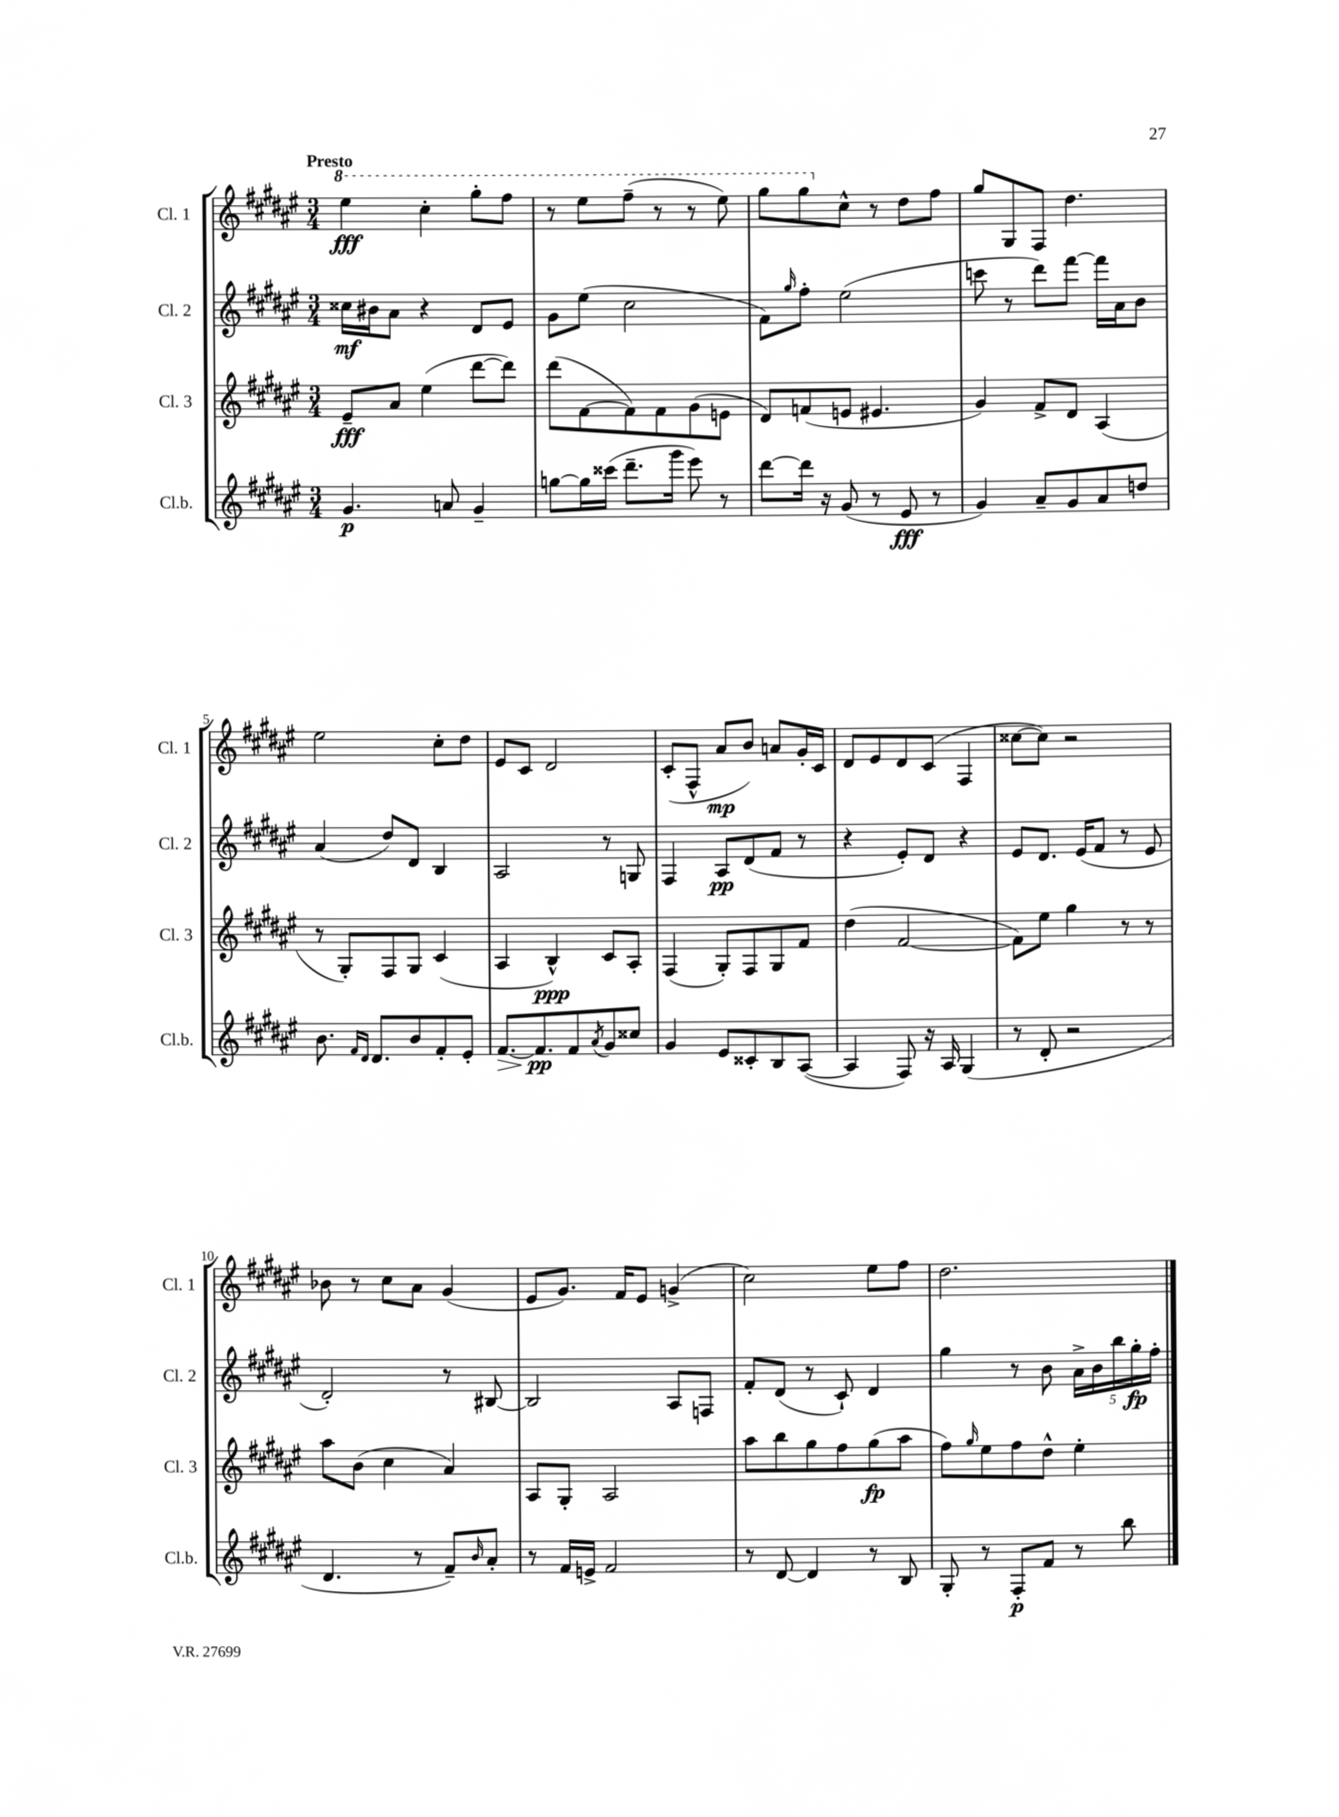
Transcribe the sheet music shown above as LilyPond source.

<<
\new StaffGroup <<
\new Staff = "s0" \with { instrumentName = "Cl. 1" shortInstrumentName = "Cl. 1" } {
    \clef treble \key fis \major \numericTimeSignature \time 3/4 \tempo "Presto"
    \ottava #1 eis'''4\fff cis'''4-. gis'''8-. fis'''8 |
    r8 eis'''8 fis'''8--( r8 r8 eis'''8) |
    gis'''8 gis'''8 \ottava #0 cis''8-^ r8 dis''8 fis''8 |
    gis''8 gis8 fis8 dis''4. |
    eis''2 cis''8-. dis''8 |
    eis'8 cis'8 dis'2 |
    cis'8-.( fis8-^ ais'8\mp b'8) a'8 gis'16-. cis'16 |
    dis'8 eis'8 dis'8 cis'8( fis4 |
    cisis''8~ cisis''8) r2 |
    bes'8 r8 cis''8 ais'8 gis'4( |
    eis'8 gis'8.) fis'16 eis'8 g'4->( |
    cis''2) eis''8 fis''8 |
    dis''2. \bar "|." |
}
\new Staff = "s1" \with { instrumentName = "Cl. 2" shortInstrumentName = "Cl. 2" } {
    \clef treble \key fis \major \numericTimeSignature \time 3/4
    cisis''16\mf bis'16 ais'8 r4 dis'8 eis'8 |
    gis'8 eis''8( cis''2 |
    fis'8) \grace { gis''16 } fis''8-. eis''2( |
    c'''8 r8 dis'''8) fis'''8~ fis'''16 ais'16 b'8 |
    ais'4( dis''8) dis'8 b4 |
    ais2 r8 g8 |
    fis4 ais8\pp dis'8( fis'8 r8 |
    r4 eis'8-.) dis'8 r4 |
    eis'8 dis'8. eis'16( fis'8 r8 eis'8 |
    dis'2-.) r8 bis8~ |
    bis2 ais8 f8 |
    fis'8-. dis'8( r8 cis'8-!) dis'4 |
    gis''4 r8 b'8 \tuplet 5/4 { ais'16-> b'16 b''16 gis''16-.\fp fis''16-. } \bar "|." |
}
\new Staff = "s2" \with { instrumentName = "Cl. 3" shortInstrumentName = "Cl. 3" } {
    \clef treble \key fis \major \numericTimeSignature \time 3/4
    eis'8--\fff ais'8 eis''4( dis'''8~ dis'''8) |
    dis'''8( fis'8~ fis'8) fis'8 gis'8( e'8 |
    dis'8) f'8( e'8 eis'4. |
    gis'4) fis'8-> dis'8 ais4( |
    r8 gis8-.) fis8 gis8 cis'4( |
    ais4 b4-^\ppp) cis'8 ais8-. |
    fis4( gis8-.) fis8 gis8 fis'8 |
    dis''4( fis'2~ |
    fis'8) eis''8 gis''4 r8 r8 |
    ais''8 b'8( cis''4 ais'4) |
    ais8 gis8-. ais2 |
    ais''8 b''8 gis''8 fis''8 gis''8\fp( ais''8 |
    fis''8) \grace { gis''16 } eis''8 fis''8 dis''8-^ eis''4-. \bar "|." |
}
\new Staff = "s3" \with { instrumentName = "Cl.b." shortInstrumentName = "Cl.b." } {
    \clef treble \key fis \major \numericTimeSignature \time 3/4
    gis'4.\p a'8 gis'4-- |
    g''8~ g''16 cisis'''16( dis'''8.-- gis'''16 eis'''8) r8 |
    dis'''8~ dis'''16 r16 gis'8( r8 eis'8\fff r8 |
    gis'4) ais'8-- gis'8 ais'8 d''8 |
    b'8. \grace { fis'16 dis'16 } dis'8. b'8 fis'8-. eis'8-. |
    fis'8.~\> fis'8.\pp\! fis'8 \acciaccatura { ais'8 } gis'8 cisis''8 |
    gis'4 eis'8 cisis'8-. b8 ais8~( |
    ais4 fis8) r16 ais16 gis4( |
    r8 dis'8-. r2 |
    dis'4. r8 fis'8--) \grace { b'16 } ais'8-. |
    r8 fis'16 e'16-> fis'2 |
    r8 dis'8~ dis'4 r8 b8 |
    gis8-. r8 fis8-.\p fis'8 r8 b''8 \bar "|." |
}
>>
>>
